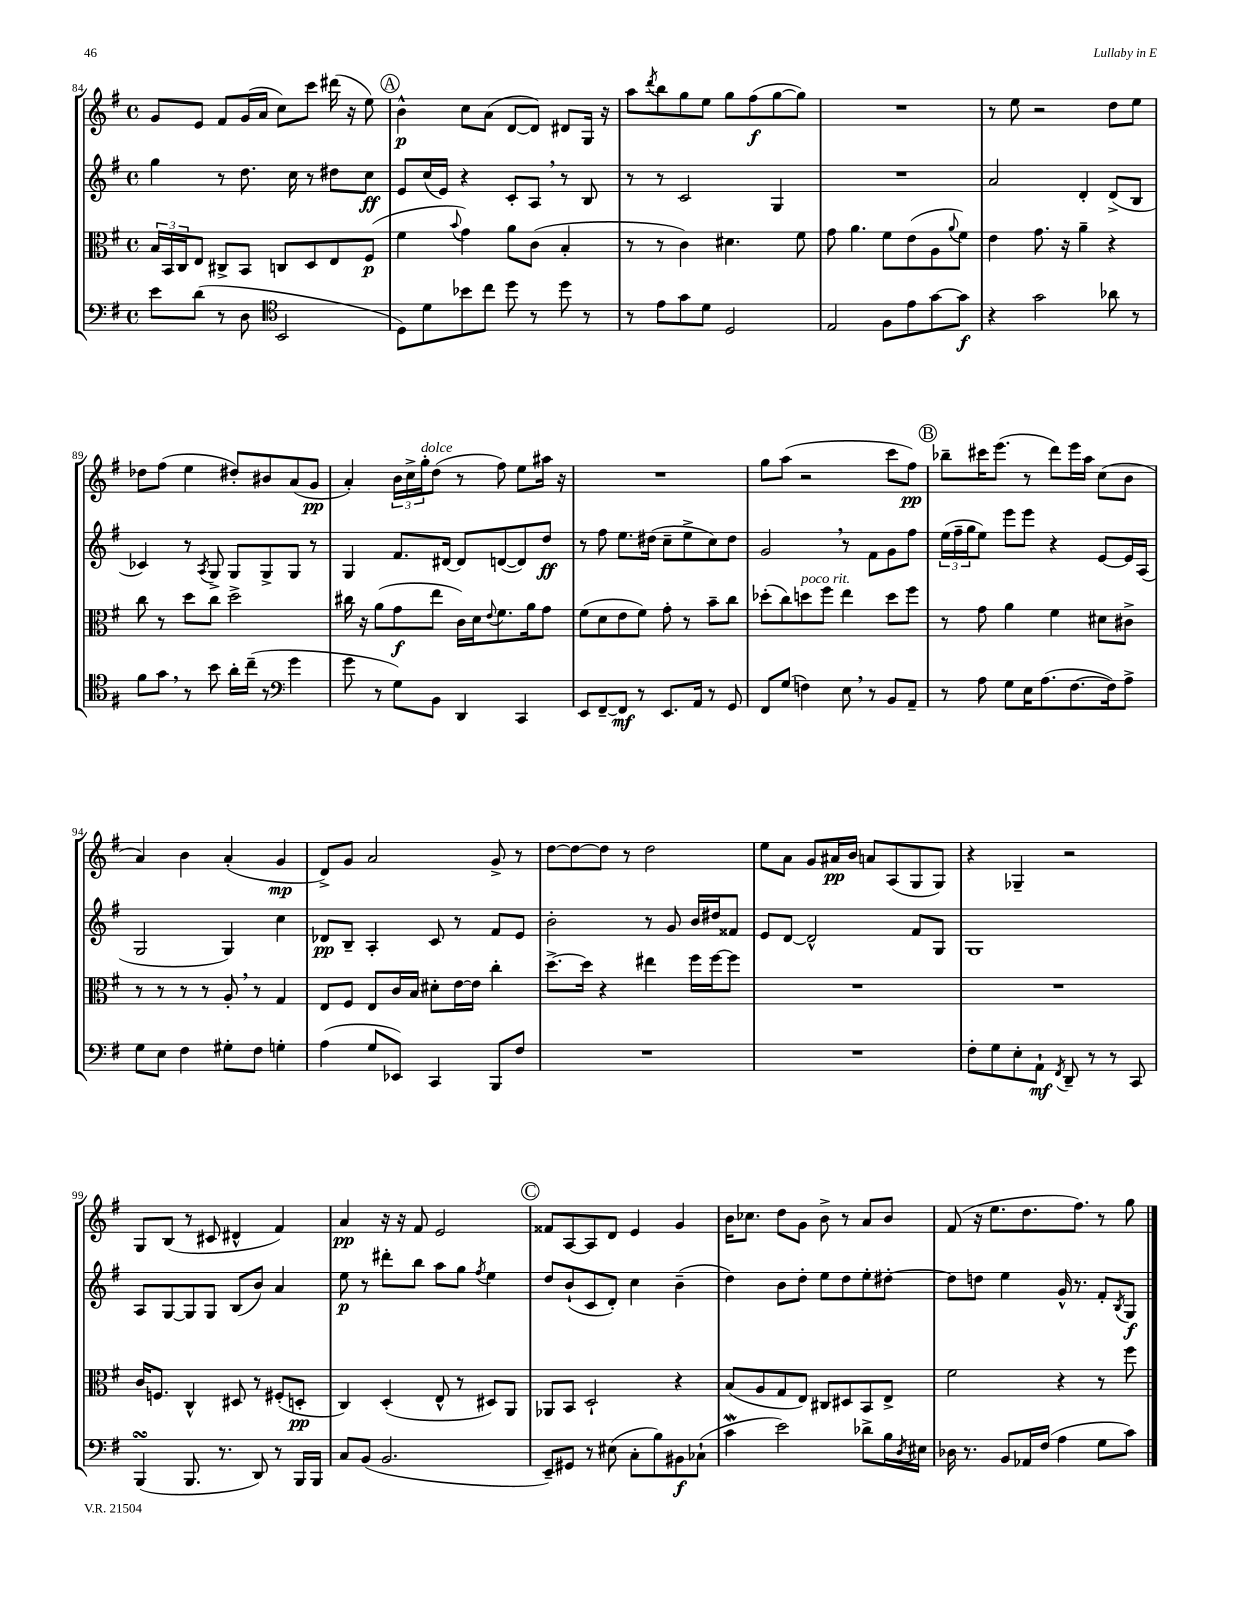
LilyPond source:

<<
\new StaffGroup <<
\new Staff = "s0" {
    \clef treble \key g \major \defaultTimeSignature \time 4/4
    g'8 e'8 fis'8 g'16( a'16 c''8) c'''8 dis'''16( r16 e''8) |
    \mark \markup { \circle "A" } b'4-^\p c''8 a'8( d'8~ d'8) dis'8 g16 r16 |
    a''8 \acciaccatura { d'''8 } b''8 g''8 e''8 g''8 fis''8\f( g''8~ g''8) |
    R1 |
    r8 e''8 r2 d''8 e''8 |
    des''8 fis''8( e''4 dis''8-.) bis'8 a'8( g'8\pp |
    a'4-.) \tuplet 3/2 { b'16 c''16-> g''16-.^\markup { \italic "dolce" } } d''8( r8 fis''8) e''8 ais''16 r16 |
    R1 |
    g''8 a''8( r2 c'''8 fis''8\pp) |
    \mark \markup { \circle "B" } bes''8-- cis'''16 e'''8.( r8 d'''8) e'''16 a''16 c''8( b'8 |
    a'4) b'4 a'4-.( g'4\mp |
    d'8->) g'8 a'2 g'8-> r8 |
    d''8~ d''8~ d''8 r8 d''2 |
    e''8 a'8 g'8 ais'16\pp b'16 a'8 a8( g8 g8) |
    r4 ges4-- r2 |
    g8 b8( r8 cis'8 dis'4-^ fis'4) |
    a'4\pp r16 r16 fis'8 e'2 |
    \mark \markup { \circle "C" } fisis'8 a8~ a8 d'8 e'4 g'4 |
    b'16 ces''8. d''8 g'8 b'8-> r8 a'8 b'8 |
    fis'8( r16 e''8. d''8. fis''8.) r8 g''8 \bar "|." |
}
\new Staff = "s1" {
    \clef treble \key g \major \defaultTimeSignature \time 4/4
    g''4 r8 d''8. c''16 r8 dis''8 c''8\ff |
    \mark \markup { \circle "A" } e'8 c''16( e'16) r4 c'8-. a8 \breathe r8 b8 |
    r8 r8 c'2 g4 |
    R1 |
    a'2 d'4-. d'8->( b8 |
    ces'4) r8 \acciaccatura { a8 } g8-> g8 g8-> g8 r8 |
    g4 fis'8. dis'16~ dis'8 d'8~( d'8) d''8\ff |
    r8 fis''8 e''8. dis''16( c''8-- e''8-> c''8) dis''8 |
    g'2 \breathe r8 fis'8 g'8 fis''8 |
    \mark \markup { \circle "B" } \tuplet 3/2 { e''16( fis''16-- g''16 } e''8) e'''8 e'''8 r4 e'8~ e'16 a16( |
    g2 g4) c''4 |
    des'8\pp b8-- a4-. c'8 r8 fis'8 e'8 |
    b'2-. r8 g'8 b'16 dis''16 fisis'8 |
    e'8 d'8~ d'2-^ fis'8 g8 |
    g1 |
    a8 g8~ g8 g8 b8( b'8) a'4 |
    e''8\p r8 dis'''8-. b''8 a''8 g''8 \acciaccatura { fis''8 } e''4 |
    \mark \markup { \circle "C" } d''8 b'8-!( c'8 d'8-.) c''4 b'4--( |
    d''4) b'8 d''8-. e''8 d''8 e''8-. dis''8~-. |
    dis''8 d''8 e''4 g'16-^ r8. fis'8-. \acciaccatura { b8 } g8\f \bar "|." |
}
\new Staff = "s2" {
    \clef alto \key g \major \defaultTimeSignature \time 4/4
    \tuplet 3/2 { b16 b,16 c16 } e8 cis8-> b,8 c8 d8 e8 fis8\p( |
    \mark \markup { \circle "A" } fis'4 \appoggiatura { b'8 } g'4) a'8 c'8( b4-. |
    r8 r8 c'4) dis'4. fis'8 |
    g'8 a'4. fis'8 e'8( a8 \appoggiatura { a'8 } fis'8) |
    e'4 g'8. r16 a'4-- r4 |
    c''8 r8 d''8 c''8 d''2-> |
    cis''16 r16 a'8( g'8\f e''8 c'16) d'16 \appoggiatura { e'8 } fis'8. a'16 g'8 |
    fis'8( d'8 e'8 fis'8) g'8-. r8 b'8-- c''8 |
    des''8-.( c''8) d''8^\markup { \italic "poco rit." } fis''8 e''4 d''8 fis''8 |
    \mark \markup { \circle "B" } r8 g'8 a'4 fis'4 dis'8 cis'8-> |
    r8 r8 r8 r8 a8-. \breathe r8 g4 |
    e8 fis8 e8 c'16 b16 dis'8-. e'16~ e'16 c''4-. |
    d''8.~-> d''16 r4 eis''4 fis''16 fis''16~ fis''8 |
    R1 |
    R1 |
    c'16 f8. c4-^ dis8 r8 fis8-.( d8-.\pp |
    c4) d4-.( e8-^ r8 dis8) a,8 |
    \mark \markup { \circle "C" } aes,8 b,8 d2-! r4 |
    b8( a8 g8 e8) cis8 dis8 b,8 e8-> |
    fis'2 r4 r8 fis''8 \bar "|." |
}
\new Staff = "s3" {
    \clef bass \key g \major \defaultTimeSignature \time 4/4
    e'8 d'8( r8 d8 \clef tenor b,2 |
    \mark \markup { \circle "A" } d8) d'8 bes'8 c''8 d''8 r8 d''8 r8 |
    r8 e'8 g'8 d'8 d2 |
    e2 fis8 e'8 g'8~ g'8\f |
    r4 g'2 aes'8 r8 |
    fis'8 g'8 \breathe r8 b'8 a'16-. c''16--( r8 \clef bass g'4 |
    g'8 r8 g8) b,8 d,4 c,4 |
    e,8 fis,8~-- fis,8\mf r8 e,8. a,16 r8 g,8 |
    fis,8 g8( f4) e8 \breathe r8 b,8 a,8-- |
    \mark \markup { \circle "B" } r8 a8 g8 e16 a8.( fis8.~ fis16) a8-> |
    g8 e8 fis4 gis8-. fis8 g4-. |
    a4( g8 ees,8) c,4 b,,8 fis8 |
    R1 |
    R1 |
    fis8-. g8 e8-. a,8-!\mf \acciaccatura { fis,8 } d,8-- r8 r8 c,8 |
    b,,4\turn( b,,8. r8. d,8) r8 b,,16 b,,16 |
    c8 b,8( b,2. |
    \mark \markup { \circle "C" } e,8--) gis,8 r8 eis8( c8-. b8) bis,8\f ces8-!( |
    c'4\mordent e'2) des'8-> b16 \acciaccatura { d8 } eis16 |
    des16 r8. b,8 aes,16 fis16( a4 g8 c'8) \bar "|." |
}
>>
>>
\layout { \context { \Score currentBarNumber = #84 } }
